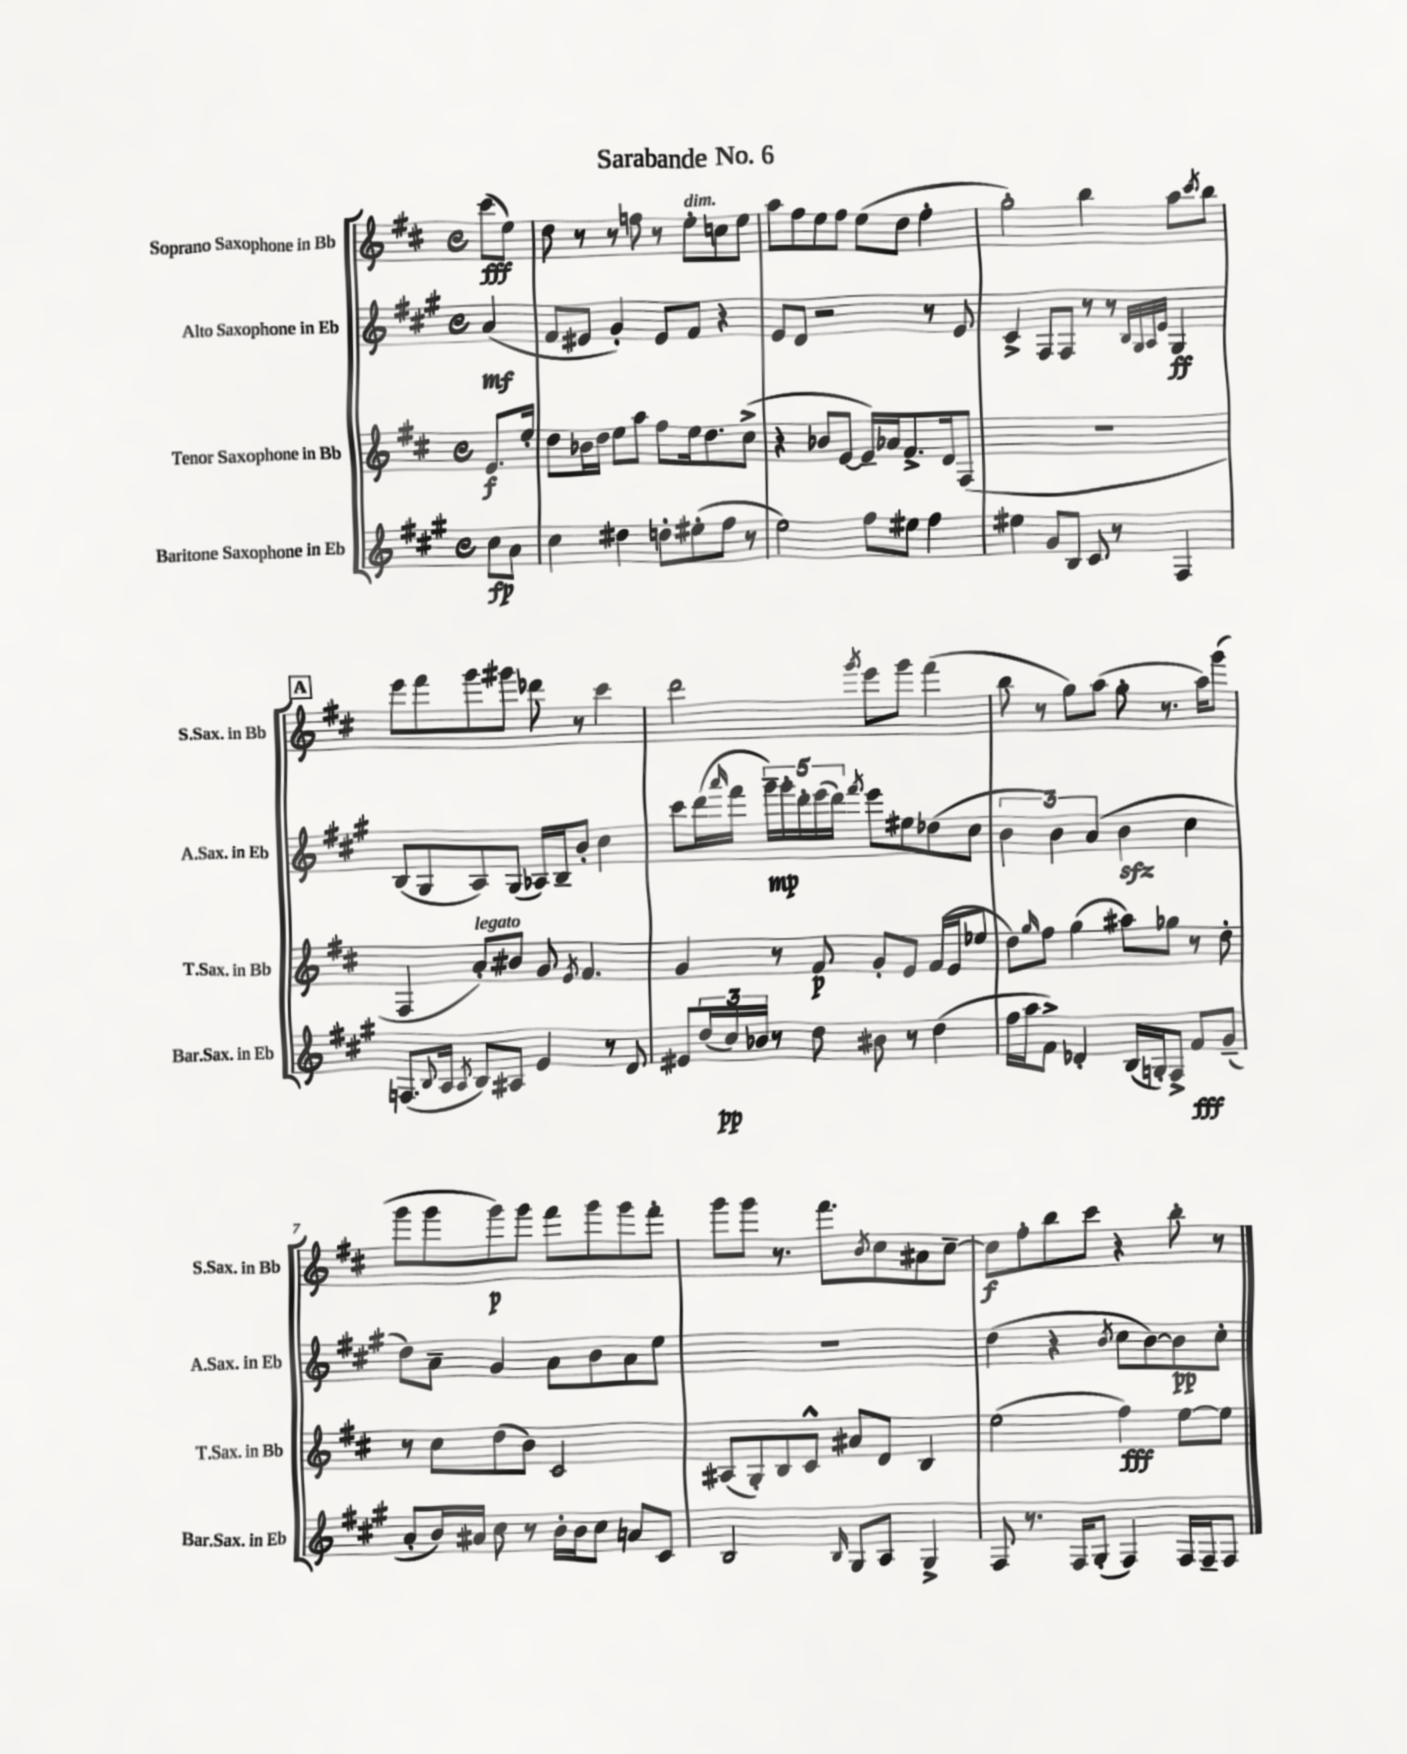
\header { title = "Sarabande No. 6" }
<<
\new StaffGroup <<
\new Staff = "s0" \with { instrumentName = "Soprano Saxophone in Bb" shortInstrumentName = "S.Sax. in Bb" } {
    \clef treble \key d \major \defaultTimeSignature \time 4/4 \partial 4
    cis'''8\fff( e''8) |
    d''8 r8 r8 f''8 r8 e''8-.^\markup { \italic "dim." } c''8 e''8 |
    a''8 fis''8 e''8 fis''8 e''8( d''8 fis''4-. |
    g''2-.) b''4 a''8 \acciaccatura { cis'''8 } b''8 |
    \mark \markup { \box "A" } e'''8 fis'''8 g'''8 gis'''8 des'''8 r8 cis'''4 |
    d'''2 \acciaccatura { g'''8 } e'''8 g'''8 fis'''4( |
    b''8 r8 g''8) a''8( g''8-. r8. a''16) g'''8( |
    g'''8 g'''8 g'''8\p) g'''8 fis'''8 g'''8 g'''8 fis'''8-. |
    g'''8 g'''8 r8. fis'''8. \acciaccatura { b'8 } cis''8 ais'8 cis''8~-- |
    cis''8\f fis''8-. b''8 cis'''8 r4 b''8-. r8 \bar "|." |
}
\new Staff = "s1" \with { instrumentName = "Alto Saxophone in Eb" shortInstrumentName = "A.Sax. in Eb" } {
    \clef treble \key a \major \defaultTimeSignature \time 4/4 \partial 4
    a'4\mf( |
    fis'8 eis'8 gis'4-.) eis'8 fis'8 r4 |
    e'8 d'8 r2 r8 e'8 |
    cis'4-> fis8 fis8 r8 r8 \grace { b32 gis32 a32 e'32 } gis4\ff |
    \mark \markup { \box "A" } b8( gis8 a8) gis8( aes16) b16-- b'8-. cis''4 |
    cis'''8 d'''16( \grace { a'''16 } fis'''16 \tuplet 5/4 { gis'''16--\mp) gis'''16-. d'''16-. e'''16( d'''16) } \acciaccatura { fis'''8 } e'''8 eis''8 des''8( cis''8 |
    \tuplet 3/2 { b'4 b'4) a'4( } b'4\sfz cis''4 |
    d''8) a'8-- gis'4 a'8 b'8 a'8 e''8 |
    R1 |
    d''4( r4 \acciaccatura { b'8 } cis''8 b'8~) b'8\pp cis''8-. \bar "|." |
}
\new Staff = "s2" \with { instrumentName = "Tenor Saxophone in Bb" shortInstrumentName = "T.Sax. in Bb" } {
    \clef treble \key d \major \defaultTimeSignature \time 4/4 \partial 4
    e'8.\f e''16-. |
    d''8 bes'16 d''16 e''8 a''8 fis''8 e''16 d''8. cis''8->( |
    r4 bes'8 e'8~ e'16--) aes'16 fis'8.-> d'16 fis8( |
    R1 |
    \mark \markup { \box "A" } fis4 a'8-.^\markup { \italic "legato" }) bis'8 g'8 \acciaccatura { e'8 } fis'4. |
    g'4 r8 fis'8\p g'8-. e'8 fis'16( e'16 ees''8 |
    d''8) \grace { g''16 } fis''8 g''4( ais''8) ges''8 r8 d''8-. |
    r8 cis''8 d''8( b'8) cis'2 |
    ais8( g8-.) b8 cis'8-^ ais'8 d'8 b4 |
    e''2( fis''4\fff) e''8~ e''8 \bar "|." |
}
\new Staff = "s3" \with { instrumentName = "Baritone Saxophone in Eb" shortInstrumentName = "Bar.Sax. in Eb" } {
    \clef treble \key a \major \defaultTimeSignature \time 4/4 \partial 4
    cis''8\fp a'8 |
    cis''4 dis''4 d''8-. eis''8-.( fis''8 r8 |
    e''2) fis''8 eis''8 fis''4 |
    eis''4 gis'8 b8 cis'8 r8 fis4 |
    \mark \markup { \box "A" } f8.( \appoggiatura { b8 } a16 \acciaccatura { a8 } b8) ais8 e'4 r8 d'8 |
    eis'8 \tuplet 3/2 { d''16( cis''16\pp) bes'16 } r8 d''8 bis'8 r8 d''4( |
    fis''16 a''16 fis'8->) des'4-. b16( g16-.) fis8-> fis'8\fff gis'8--( |
    a'8-. b'16) ais'16 cis''8 r8 b'16-. b'16 cis''8 a'8 cis'8 |
    b2 \grace { b16 } gis8 a8 gis4-> |
    fis8 r8. fis16 gis8-.( fis4) fis16 fis16-- fis8 \bar "|." |
}
>>
>>
